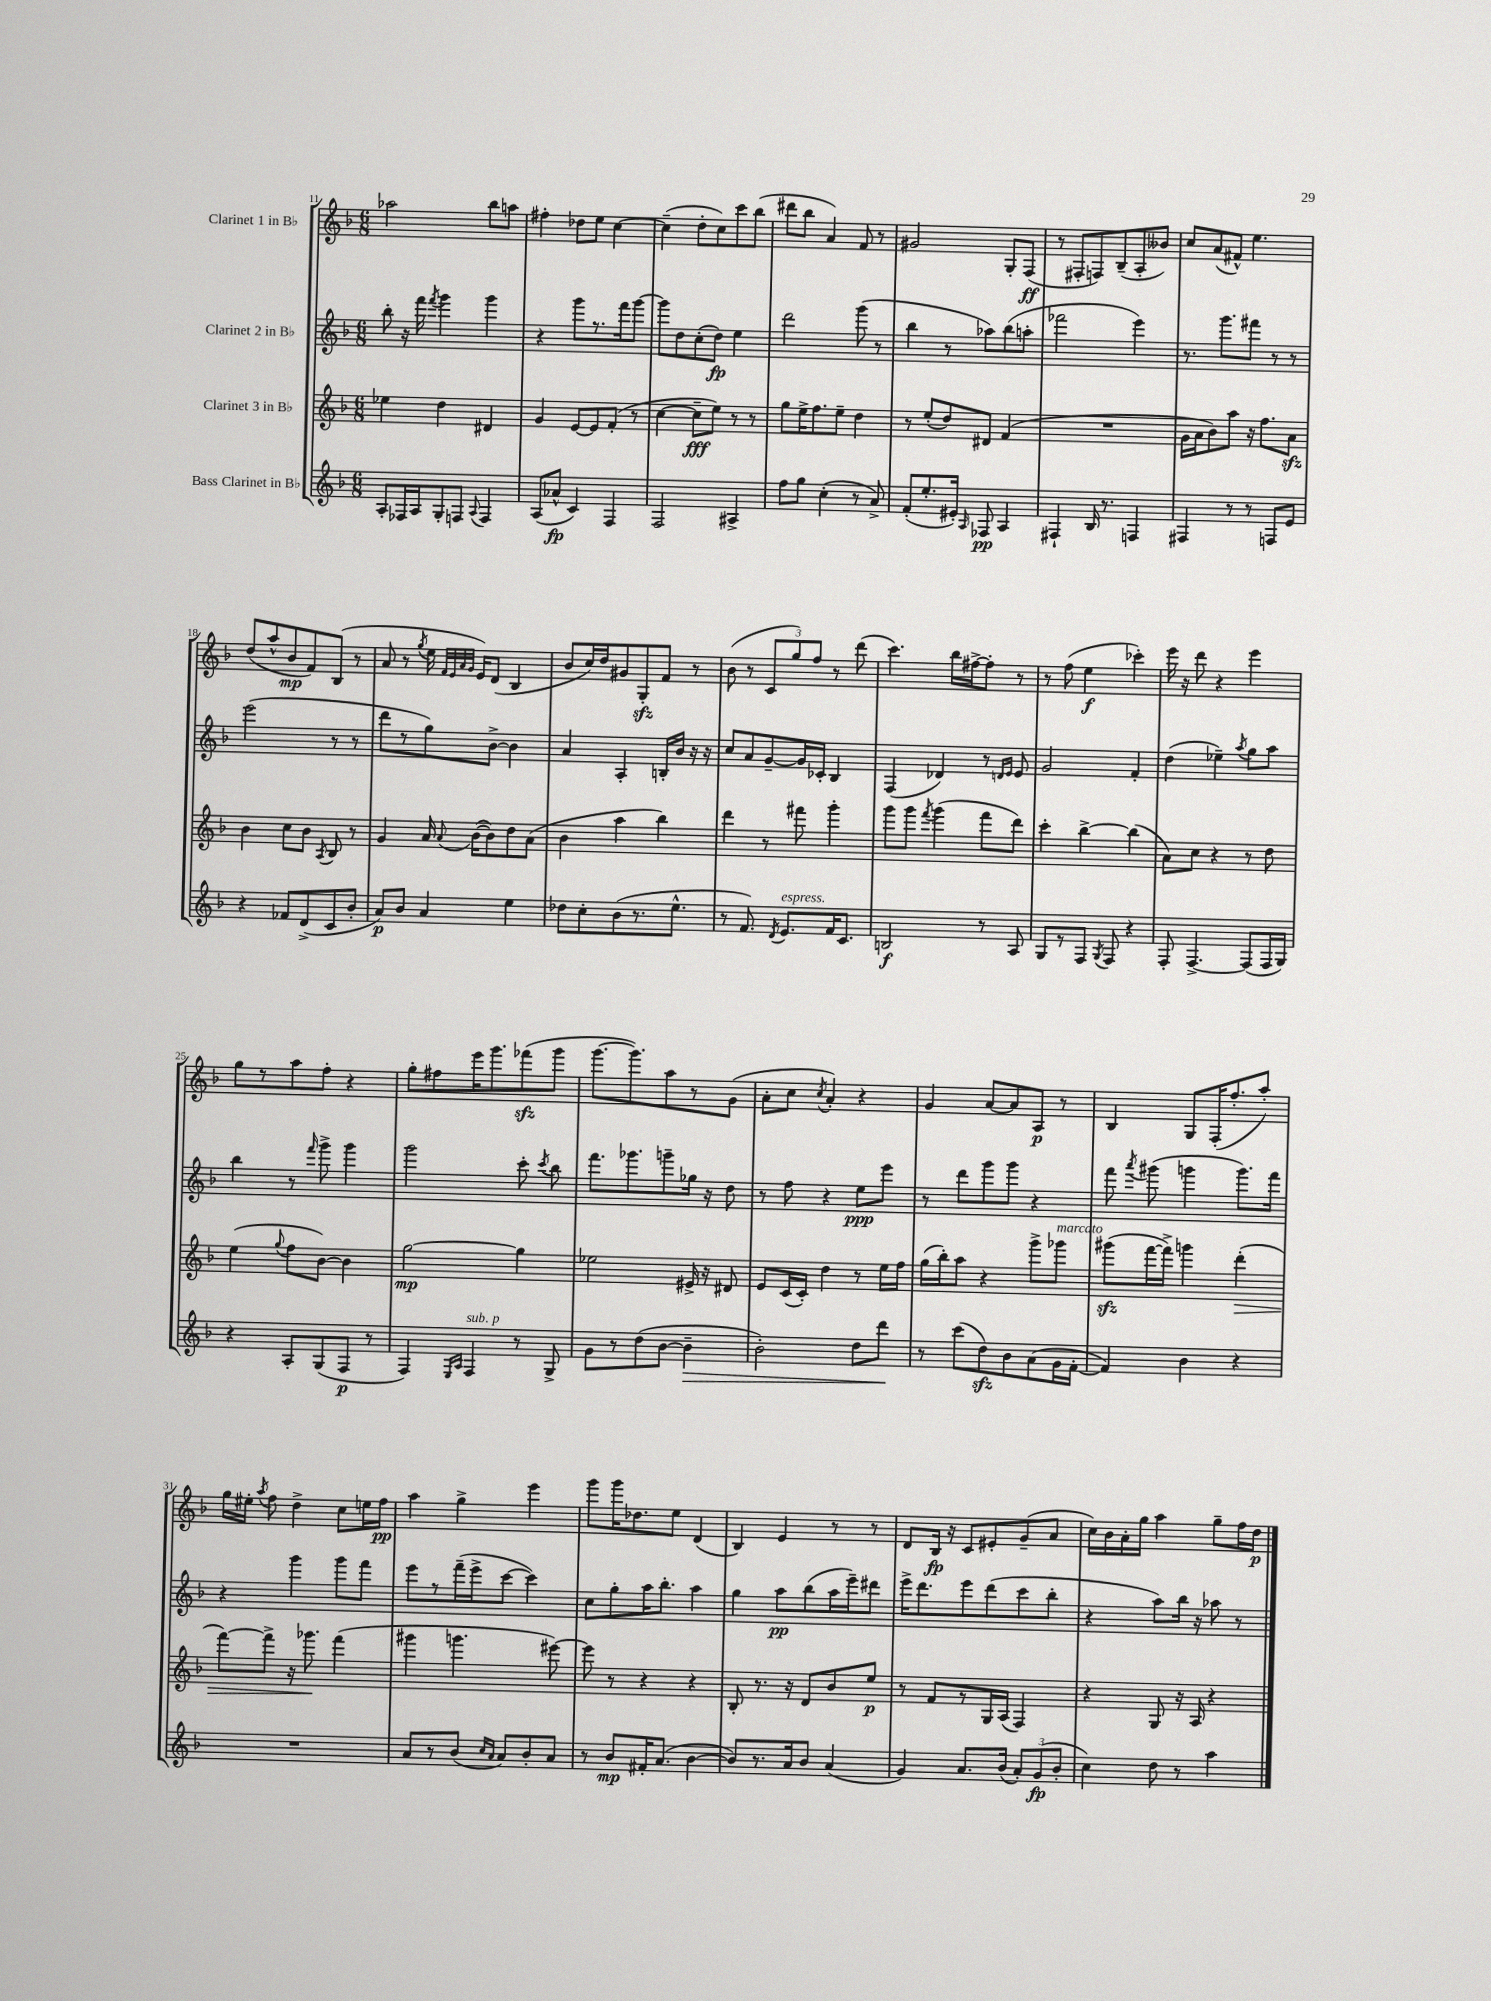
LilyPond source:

<<
\new StaffGroup <<
\new Staff = "s0" \with { instrumentName = "Clarinet 1 in Bb" } {
    \clef treble \key f \major \numericTimeSignature \time 6/8
    \autoBeamOff aes''2 bes''8[ a''8] |
    fis''4-. des''8[ e''8] c''4~ |
    c''4--( d''8[-. c''8) c'''8 bes''8]( |
    dis'''8[ bes''8] a'4) f'8 r8 |
    gis'2 g8[-. f8]\ff( |
    r8 fis8[-. f8) bes8--( a8-. beses'8]) |
    c''8[ a'8( fis'8]-^) e''4. |
    d''8[( a''8-^ bes'8\mp f'8) bes8]( r8 |
    a'8 r8 \acciaccatura { g''8 } e''16 \grace { f'32[ e'32 a'32 g'32] } e'16[) d'8]( bes4 |
    bes'8[ c''16) d''16 gis'8 g8-.\sfz f'8] r8 |
    bes'8( r8 \tuplet 3/2 { c'8[ g''8) f''8] } r8 d'''8( |
    c'''4.) bes''16[ fis''16~-> fis''8]-. r8 |
    r8 f''8( e''4\f ces'''4-.) |
    e'''16 r16 d'''8 r4 e'''4 |
    g''8[ r8 a''8 f''8]-. r4 |
    g''8[-. fis''8 e'''16 g'''8. fes'''8\sfz( g'''8] |
    g'''8.[~ g'''8.) a''8 r8 g'8]( |
    a'8[-. c''8] \acciaccatura { c''8 } a'4-.) r4 |
    g'4 a'8[~ a'8 a8]\p r8 |
    bes4 g8[ f16-.( f''8.-. a''8]-.) |
    g''16[ eis''16]-. \acciaccatura { a''8 } f''8 d''4-> c''8[ e''16 f''16]\pp |
    a''4 g''4-> e'''4 |
    g'''8[ g'''16 des''8. e''8] d'4( |
    bes4) e'4 r8 r8 |
    d'8[ bes16]\fp r16 c'8[ eis'8-. g'8--( a'8] |
    c''16[) bes'16 a'16-. g''16] a''4 g''8[-- f''16 d''16]\p \bar "|." |
}
\new Staff = "s1" \with { instrumentName = "Clarinet 2 in Bb" } {
    \clef treble \key f \major \numericTimeSignature \time 6/8
    \autoBeamOff bes''8-. r16 f'''16 \acciaccatura { f'''8 } g'''4 g'''4 |
    r4 g'''8[ r8. f'''16 g'''8]~ |
    g'''8[ d''8 c''8-.( d''8]\fp) e''4 |
    d'''2 g'''8( r8 |
    bes''4 r8 aes''8[) bes''8( a''8]-. |
    fes'''2 e'''4) |
    r8. g'''8.[ fis'''8] r8 r8 |
    e'''2( r8 r8 |
    d'''8[ r8 g''8) bes'8]~-> bes'4 |
    a'4 a4-. b16[-. bes'16] r16 r16 |
    c''8[ a'8 g'8~-- g'16 ces'16]-. bes4 |
    f4( des'4) r8 \grace { d'16[ e'16] } e'8 |
    g'2 f'4-. |
    d''4( ees''4--) \acciaccatura { a''8 } g''8[ a''8] |
    bes''4 r8 \grace { f'''16 } g'''8-> g'''4 |
    g'''2 c'''8-. \acciaccatura { c'''8 } bes''8 |
    f'''8.[ ges'''8. g'''8-- ges''16] r16 d''8 |
    r8 f''8 r4 e''8[\ppp e'''8] |
    r8 d'''8[ g'''8 g'''8] r4 |
    f'''8 \acciaccatura { a'''8 } gis'''8( g'''4 g'''8.[) f'''16] |
    r4 g'''4 g'''8[ f'''8] |
    e'''8[ r8 f'''16--( e'''16-> c'''8]~ c'''4) |
    c''8[ g''8-. a''16 bes''8.]-. a''4 |
    g''4 a''8[\pp bes''8( a''16 e'''16--) dis'''8] |
    e'''16[-> d'''8. e'''8 d'''8( c'''8 bes''8]-. |
    r4 a''8[) bes''16] r16 aes''8 r8 \bar "|." |
}
\new Staff = "s2" \with { instrumentName = "Clarinet 3 in Bb" } {
    \clef treble \key f \major \numericTimeSignature \time 6/8
    \autoBeamOff ees''4 d''4 dis'4 |
    g'4 e'8[~ e'8 f'8]-.( r8 |
    c''4~ c''8[--\fff e''8]) r8 r8 |
    g''8[ e''16-> f''8. e''8]-- d''4 |
    r8 e''8[-.( d''8) dis'8] f'4( |
    R2. |
    g'16[ a'16 bes'8) a''8] r16 f''8.[ a'8]\sfz |
    bes'4 c''8[ bes'8] \acciaccatura { a8 } bes8 r8 |
    g'4 a'16 \appoggiatura { a'8 } bes'16[~( bes'8) d''8 a'8]( |
    bes'4 a''4 bes''4) |
    d'''4 r8 fis'''8 g'''4-. |
    g'''8[ g'''8] \acciaccatura { f'''8 } g'''4( f'''8[ d'''8]) |
    c'''4-. bes''4~-> bes''4( |
    a'8[) c''8] r4 r8 d''8 |
    e''4( \appoggiatura { g''8 } f''8[ bes'8]~) bes'4 |
    g''2~\mp g''4 |
    ees''2 eis'16-> r16 dis'8 |
    e'8[ c'16( c'16]-.) d''4 r8 e''16[ f''16] |
    g''16[( bes''16-.) a''8] r4 g'''8[-> ges'''8]^\markup { \italic "marcato" } |
    gis'''8[\sfz( f'''16~ f'''16]->) g'''4 d'''4-.\>( |
    f'''8[~) f'''8]-> r16 ges'''8.\! f'''4( |
    gis'''4 g'''4. eis'''8~) |
    eis'''8 r8 r4 r4 |
    bes8-. r8. r16 d'8[ bes'8 e''8]\p |
    r8 f'8[ r8 g16 a16]( f4) |
    r4 g8 r16 a16 r4 \bar "|." |
}
\new Staff = "s3" \with { instrumentName = "Bass Clarinet in Bb" } {
    \clef treble \key f \major \numericTimeSignature \time 6/8
    \autoBeamOff a8[-. fes16 a16 g8-. f8] \appoggiatura { a8 } f4 |
    a8[( aes'8]-^\fp c'4) f4 |
    f2 ais4-> |
    f''8[ g''8] c''4-.( r8 a'8->) |
    f'8[-.( e''8.-. eis'16]-.) \grace { a16 } fes8\pp a4 |
    fis4-! bes16 r8. f4 |
    fis4 r8 r8 f8[ e'8] |
    r4 fes'8[ d'8->( c'8 bes'8]-. |
    a'8[\p) bes'8] a'4 e''4 |
    des''8[ c''8-. bes'8( r8. e''8.]-^ |
    r8 f'8.) \acciaccatura { d'8 } e'8.[^\markup { \italic "espress." } f'16 c'8.] |
    b2\f r8 a8 |
    g8[ r8 f8] \acciaccatura { g8 } f8 r4 |
    f8-. f4.~-> f8[( f16 g16]) |
    r4 a8[-. g8( f8]\p r8 |
    f4) \grace { e16[ a16] } f4^\markup { \italic "sub. p" } r8 g8-> |
    g'8[ r8 d''8( bes'8]~ bes'4--\> |
    bes'2-.) d''8[ d'''8]\! |
    r8 c'''8[( d''8\sfz) bes'8 a'8( g'16 f'16]~-. |
    f'4) bes'4 r4 |
    R2. |
    a'8[ r8 bes'8]( \grace { c''16[ a'16] } a'8[) bes'8-. a'8] |
    r8 bes'8[\mp fis'16-. a'8.]( bes'4~ |
    bes'8[) r8. a'16 bes'8] a'4( |
    g'4) a'8.[ bes'16]( \tuplet 3/2 { a'8[-.) g'8\fp( bes'8]-. } |
    c''4) d''8 r8 a''4 \bar "|." |
}
>>
>>
\layout { \context { \Score currentBarNumber = #11 } }
